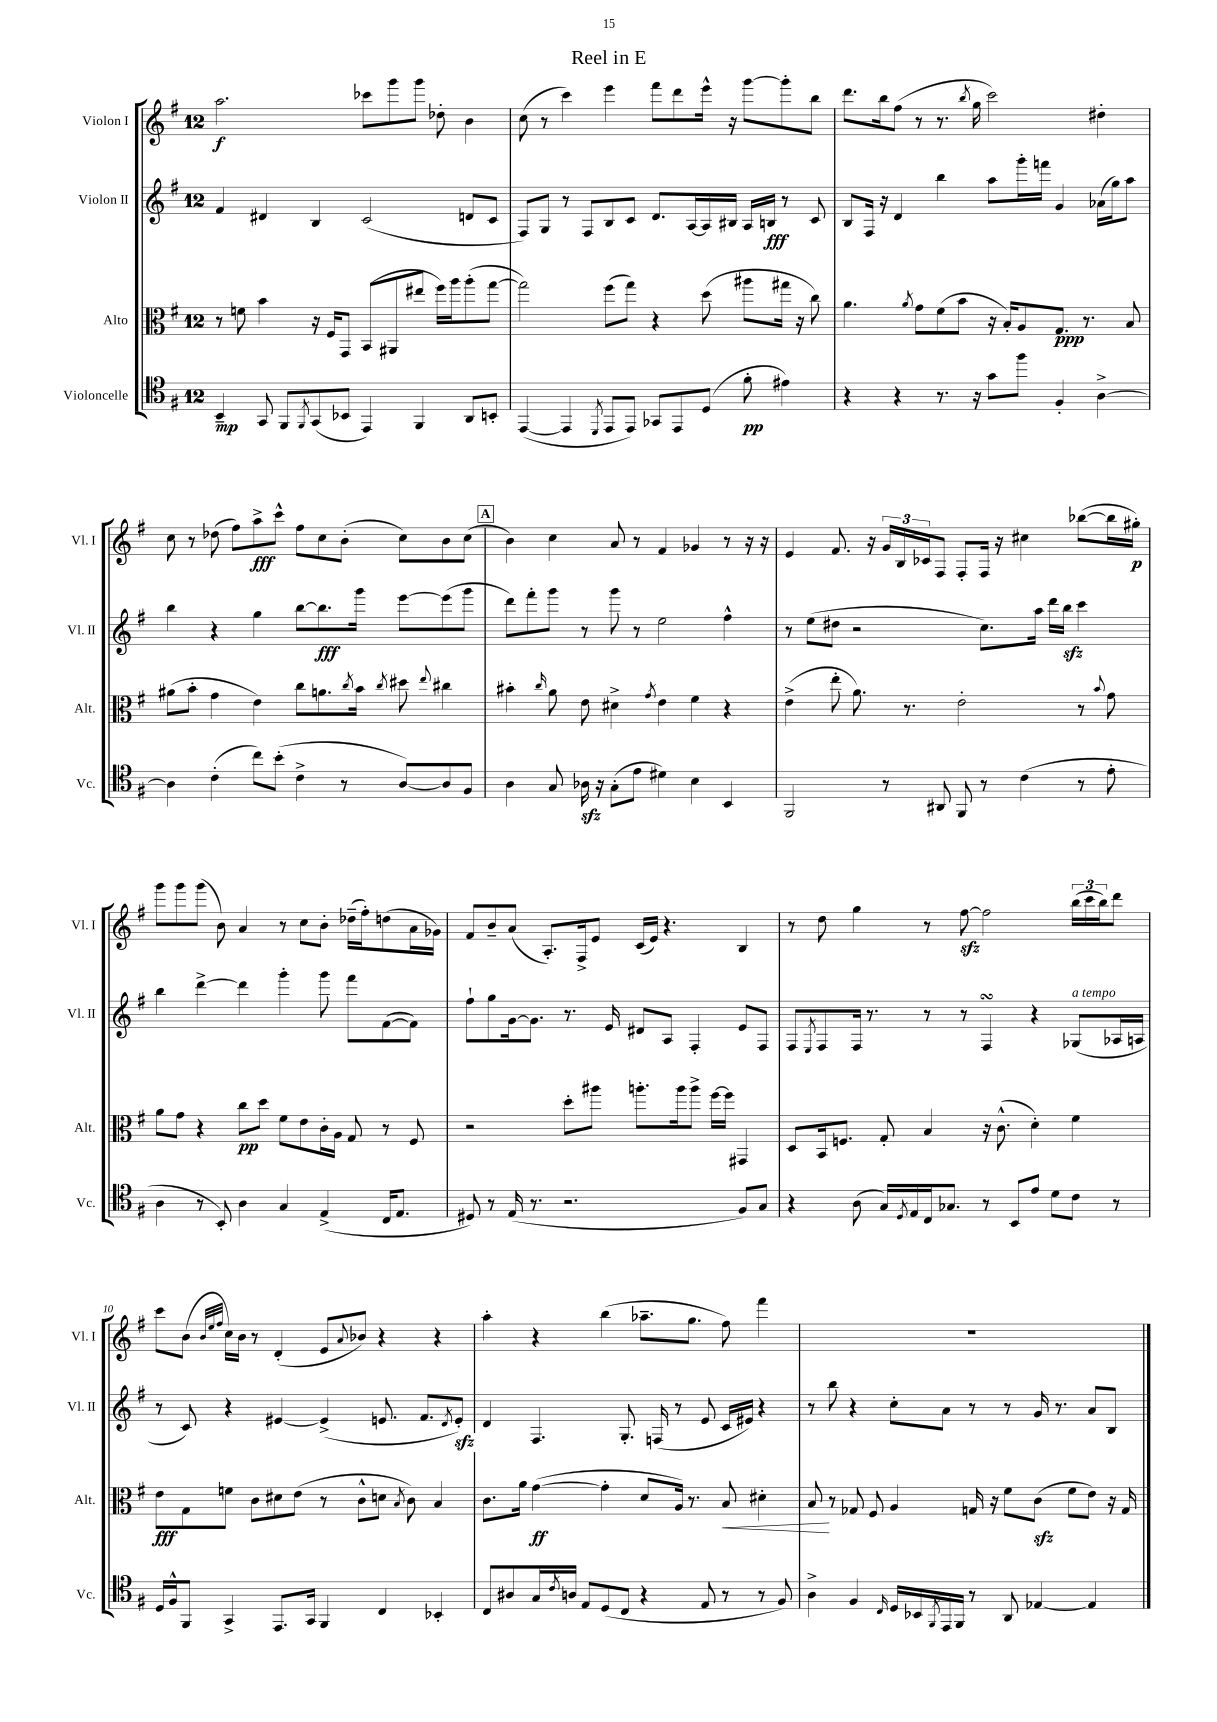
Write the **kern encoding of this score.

**kern	**kern	**kern	**kern
*staff4	*staff3	*staff2	*staff1
*clefC4	*clefC3	*clefG2	*clefG2
*k[f#]	*k[f#]	*k[f#]	*k[f#]
*M12/8	*M12/8	*M12/8	*M12/8
4BB~	8r	4f#	2.aa
.	8f	.	.
8GG	4b	4d#	.
8FF#	.	.	.
8qFF#	.	.	.
(8GG	16r	4B	.
.	16F#	.	.
8BB-	8GG	.	.
4EE)	(8BB	(2c	8ccc-
.	8AA#	.	8ggg
4FF#	8ee#	.	8ggg
.	16ff#)	.	8dd-'
.	16aa	.	.
8AA	(8aa'	8d	4b
8BB'	[8gg	8c	.
=	=	=	=
([4EE	2gg])	8F#)	(8cc
.	.	8G	8r
4EE]	.	8r	4ccc)
.	.	8F#	.
8qDD	.	.	.
8EE	(8ff#	8B	4eee
8EE)	8gg)	8c	.
8GG-	4r	8.d	8fff#
8EE	.	.	8ddd
.	.	[16A	.
(8D	(8dd	16A]	16eee^^
.	.	16B#	16r
8f#'	8aa#	16A	[8ggg
.	.	16B	.
4e#)	16gg#	8r	8ggg']
.	16r	.	.
.	8cc)	8c	8bb
=	=	=	=
4r	4.a	8B	8.ddd
.	.	16F#	.
.	.	16r	16bb
4r	.	4d	(8ff#
.	8qa	.	.
.	8g	.	8r
8.r	(8f#	4bb	8.r
.	8b	.	.
.	.	.	8qbb
16r	.	.	16gg
8g	16r	8aa	2ccc)
.	16B')	.	.
8ff#	8A	16ggg'	.
.	.	16fff	.
4F#'	8.G	4g	.
.	8.r	.	.
[4A^	.	(16a-	4dd#'
.	.	16gg)	.
.	8B	8aa	.
=	=	=	=
4A]	(8a#	4bb	8cc
.	8b'	.	8r
(4c'	4g	4r	(8dd-
.	.	.	8ff#)
8cc)	4e)	4gg	8aa^
(8b'	.	.	8ccc^^
4c^	8cc	[8bb	8ff#
.	8.a	8.bb]	8cc
8r	.	.	(8b'
.	8qcc	.	.
.	16b	16ggg	.
.	8qcc	.	.
[8A)	8dd#	[8eee	8cc)
.	8qqee	.	.
8A]	4cc#	(8eee]	8b
8F#	.	8ggg	(8cc
=	=	=	=
4A	4b#'	8ddd)	4b)
.	.	8fff#'	.
.	16qqcc	.	.
8G	8a	8ggg	4cc
16A-	8e	8r	.
16r	.	.	.
(8G'	4d#^	8ggg	8a
8e	.	8r	8r
.	8qg	.	.
4d#)	4e	2ee	4f#
4B	4f#	.	4g-
4BB	4r	4ff#^^	8r
.	.	.	16r
.	.	.	16r
=	=	=	=
2FF#	(4e^	8r	4e
.	.	(8ee	.
.	8ee'	8dd#	8.f#
.	8.a)	2r	.
.	.	.	16r
8r	.	.	24g
.	.	.	24B
.	8.r	.	.
.	.	.	24c-
8AA#	.	.	8F#
8FF#	2e'	.	8F#'
8r	.	8.cc)	16F#
.	.	.	16r
(4c	.	.	4cc#
.	.	16aa	.
.	.	16ddd	.
.	.	16bb	.
8r	8r	4ccc	([8bb-
.	8qqb	.	.
8e'	8g	.	16bb-]
.	.	.	16gg#')
=	=	=	=
4A	8a	4bb	8ggg
.	8g	.	8ggg
8r	4r	[4ddd^	(8ggg
8BB')	.	.	8b)
4A	8cc	4ddd]	4a
.	8dd	.	.
4G	8f#	4ggg'	8r
.	8e	.	8cc
(4E^	16c'	8ggg	8b'
.	16A	.	.
.	8G	8fff#	(16dd-~
.	.	.	16ff#')
16C	8r	([8f#	(8dd
8.E	.	.	.
.	8F#	8f#])	16a
.	.	.	16g-)
=	=	=	=
8D#)	2r	8ff#`	8f#
8r	.	8gg	8b~
(16E	.	[16g	(8a
8.r	.	8.g]	.
.	.	.	8.A')
2.r	8dd'	8.r	.
.	.	.	16F#^
.	8aa#	.	8e
.	.	16e	.
.	8.aa'	8d#	(16c
.	.	.	16e)
.	.	8A	4.r
.	16aa	.	.
.	8aa^	4F#'	.
.	[16ff#	.	.
.	16ff#]	.	.
8F#)	4GG#	8e	4B
8G	.	8F#	.
=	=	=	=
4r	8D	8F#	8r
.	.	8qE	.
.	16BB	8F#	8dd
.	8.F	.	.
(8A	.	16F#	4gg
.	.	8.r	.
16G)	8G'	.	.
8qD	.	.	.
16E	.	.	.
16C	4B	8r	8r
8.G-	.	.	.
.	.	8r	[8ff#
8r	16r	4F#	2ff#]
.	(8.c^^	.	.
8BB	.	.	.
8e	4d')	4r	.
8d	.	.	.
8c	4f#	(8G-	(24bb
.	.	.	24ccc
.	.	.	24bb)
8r	.	16A-	8ddd
.	.	16A	.
=	=	=	=
16D	8e	8r	8ccc
16F#^^	.	.	.
8FF#	8G	8c)	(8b
.	.	.	32qqb
.	.	.	32qqee
.	.	.	32qqff#
4GG^	8f	4r	16cc)
.	.	.	16b
.	8c	.	8r
8.EE	8d#	[4e#	(4d'
.	(8e	.	.
16GG	.	.	.
4FF#	8r	(4e#^]	8e
.	.	.	8qqa
.	8c^^	.	8b-)
4C	8d	8.e	4r
.	8qB	.	.
.	8c)	.	.
.	.	8.f#	.
4BB-'	4B	.	4r
.	.	8qd	.
.	.	8e')	.
=	=	=	=
8C	8.c	4d	4aa'
8A#	.	.	.
.	16a	.	.
16G	([4g	4.F#	4r
8qc	.	.	.
16A	.	.	.
8E	.	.	.
(8D	4g']	.	(4bb
8C	.	8.G'	.
4r	8d	.	8.aa-~
.	.	(16F	.
.	16A)	8r	.
.	8.r	.	8.gg
8E	.	8e	.
8r	8B	16c	8ff#)
.	.	16e#)	.
8r	4d#'	4r	4fff#
8F#)	.	.	.
=	=	=	=
4A^	8B	8r	1.r
.	8r	8bb	.
4F#	8G-	4r	.
.	8F#	.	.
16qqC	.	.	.
16D	4A	8cc'	.
16BB-	.	.	.
8qFF#	.	.	.
16EE	.	8a	.
16FF#	.	.	.
8r	16G	8r	.
.	16r	.	.
8AA	8f#	8r	.
[4E-	(8c	16g	.
.	.	8.r	.
.	8f#	.	.
4E-]	8e)	8a	.
.	16r	8B	.
.	16G	.	.
==	==	==	==
*-	*-	*-	*-
